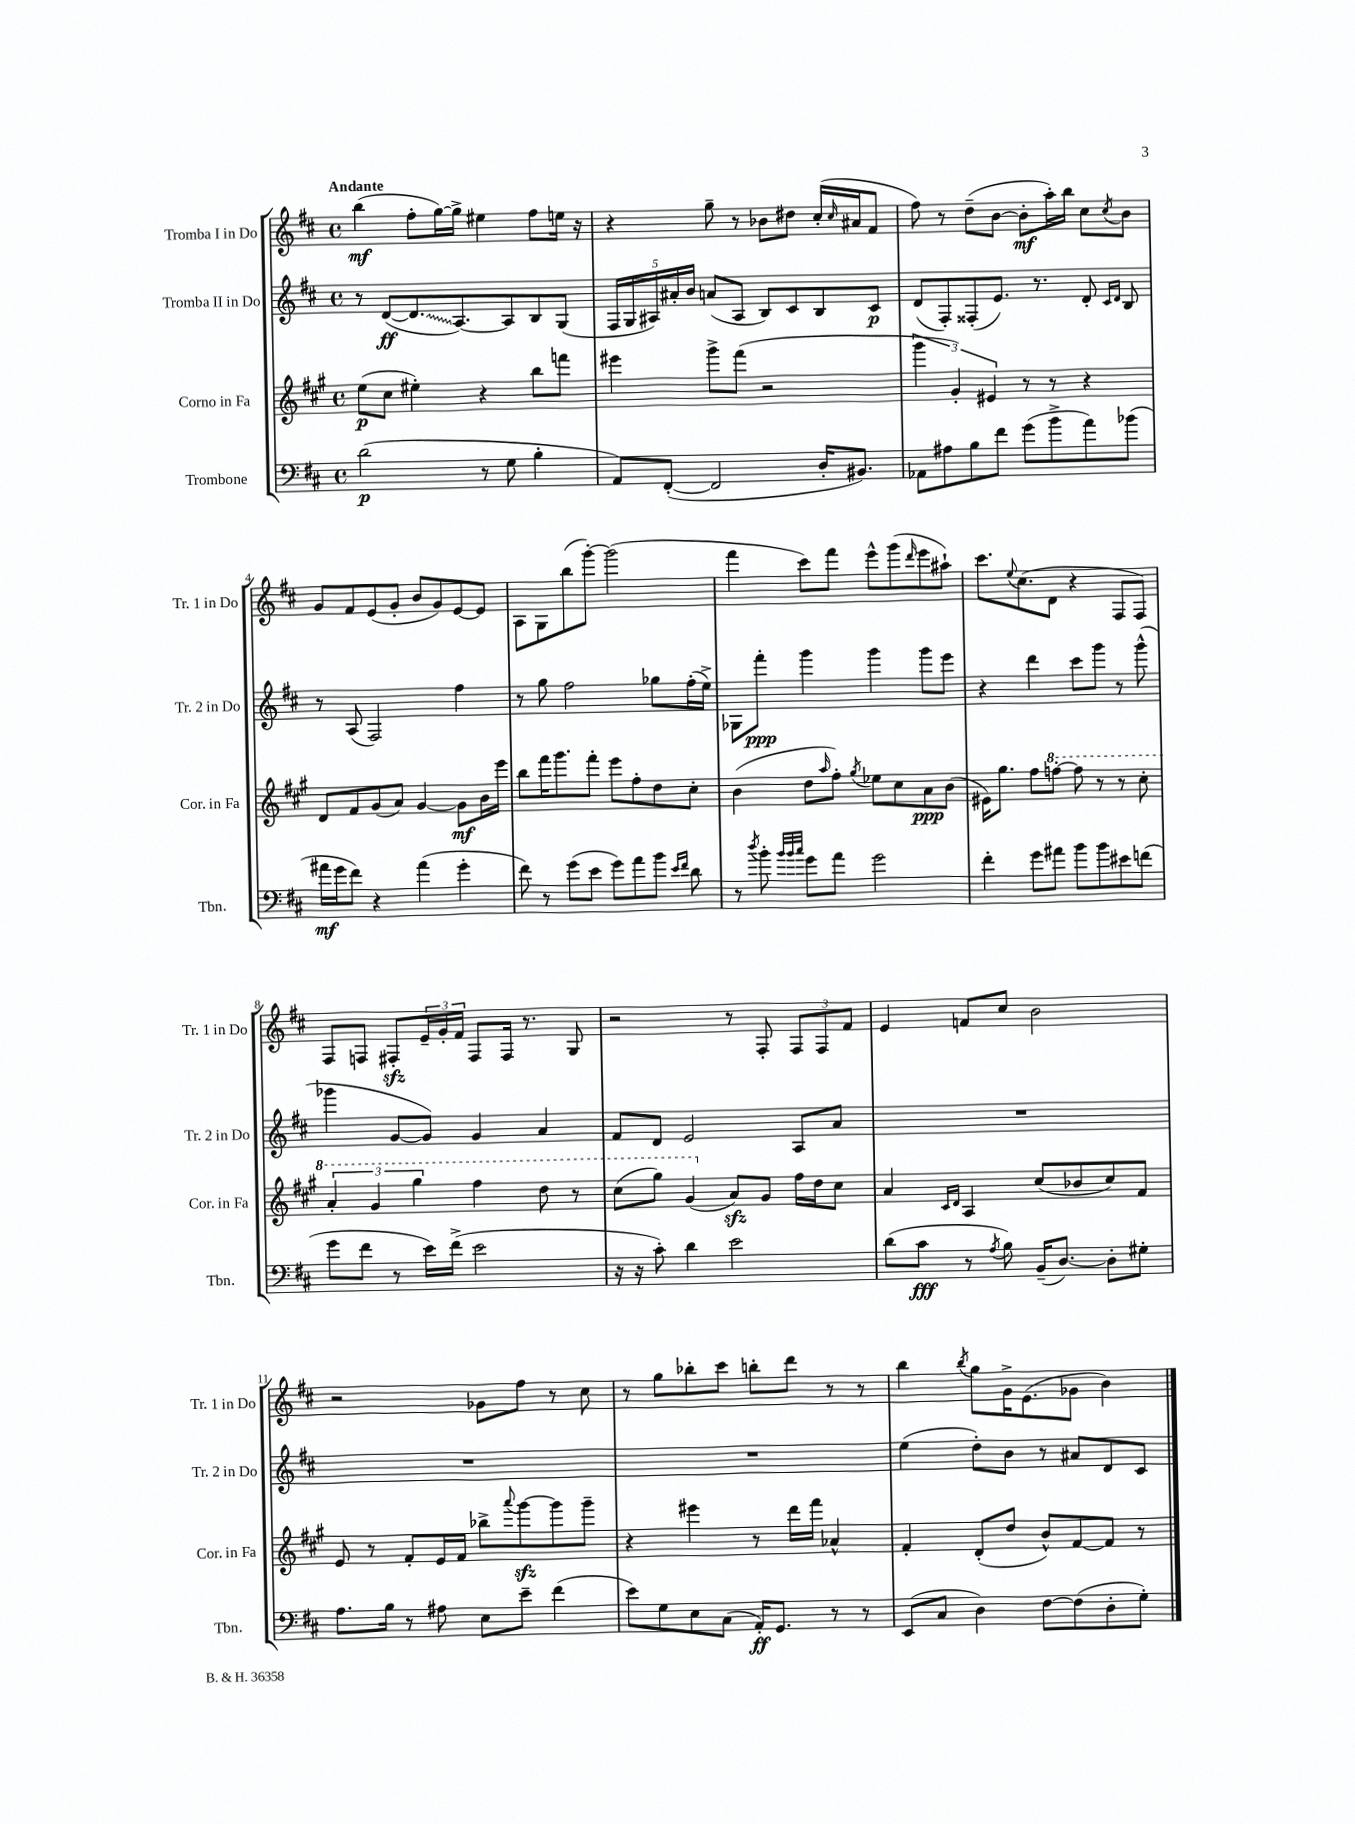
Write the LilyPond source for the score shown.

<<
\new StaffGroup <<
\new Staff = "s0" \with { instrumentName = "Tromba I in Do" shortInstrumentName = "Tr. 1 in Do" } {
    \clef treble \key d \major \defaultTimeSignature \time 4/4 \tempo "Andante"
    b''4\mf( fis''8-. g''16~) g''16-> eis''4 fis''8 e''16 r16 |
    r4 g''8-- r8 bes'8 dis''8 cis''16-.( \grace { cis''16 } ais'16 fis'8 |
    fis''8) r8 d''8--( b'8~ b'8-.\mf a''16-.) b''16 cis''8 \acciaccatura { cis''8 } b'8 |
    g'8 fis'8 e'8( g'8-. b'8 g'8) e'8~ e'8 |
    a8 g8 b''8( g'''8~-.) g'''2( |
    fis'''4 cis'''8) fis'''8 e'''8-^ g'''8( \grace { d'''16 } e'''8 ais''8-!) |
    cis'''8. \appoggiatura { e''8 } cis''8.( d'8 r4 fis8 fis8) |
    fis8 f8 fis8-.\sfz \tuplet 3/2 { e'16-- g'16-. fis'16 } fis8 fis16 r8. g8 |
    r2 r8 fis8-. \tuplet 3/2 { fis8 fis8 fis'8 } |
    e'4 f'8 cis''8 b'2 |
    r2 ges'8 fis''8 r8 cis''8 |
    r8 g''8 bes''8-. cis'''8 b''8-. d'''8 r8 r8 |
    b''4 \acciaccatura { b''8 } g''8 g'16-> e'8.( ges'8 b'4) \bar "|." |
}
\new Staff = "s1" \with { instrumentName = "Tromba II in Do" shortInstrumentName = "Tr. 2 in Do" } {
    \clef treble \key d \major \defaultTimeSignature \time 4/4
    r8 d'8~\ff( \once \override Glissando.style = #'zigzag d'8.\glissando a8.~) a8 b8 g8( |
    \tuplet 5/4 { fis16 g16 ais16) ais'16-. b'16 } a'8( ais8 b8) cis'8 b8 cis'8\p |
    d'8( fis8-.) fisis8-.( e'8.) r8. d'8-. \grace { cis'16 d'16 } b8 |
    r8 a8( fis2) fis''4 |
    r8 g''8 fis''2 ges''8 fis''16-.( e''16->) |
    ges8 fis'''8-.\ppp g'''4 g'''4 g'''8 e'''8 |
    r4 d'''4 cis'''8 g'''8 r8 g'''8-^( |
    ges'''4 g'8~ g'8) g'4 a'4 |
    fis'8 d'8 e'2 a8 a'8 |
    R1 |
    R1 |
    R1 |
    e''4( d''8-.) b'8 r8 ais'8 d'8 cis'8 \bar "|." |
}
\new Staff = "s2" \with { instrumentName = "Corno in Fa" shortInstrumentName = "Cor. in Fa" } {
    \clef treble \key a \major \defaultTimeSignature \time 4/4
    e''8\p( cis''8 eis''4-.) r4 b''8 f'''8 |
    eis'''4 gis'''8-> fis'''8( r2 |
    \tuplet 3/2 { gis'''4 gis'4-.) eis'4 } r8 r8 r4 |
    d'8 fis'8 gis'8( a'8) gis'4~ gis'8\mf b'16 e'''16 |
    b''8 fis'''16 gis'''8. fis'''8-. e'''8 fis''8-. d''8 cis''8-. |
    b'4( d''8 \grace { a''16 } fis''8-.) \acciaccatura { gis''8 } ees''8 cis''8 a'8\ppp b'8( |
    eis'16) gis''8. fis''8 \ottava #1 f'''8~-. f'''8 r8 r8 cis'''8-. |
    \tuplet 3/2 { a''4-. gis''4 gis'''4 } fis'''4 d'''8 r8 |
    cis'''8( gis'''8) gis''4( \ottava #0 a'8\sfz) gis'8 fis''16 d''16 cis''8 |
    a'4 \grace { cis'16 d'16 } a4 cis''8( bes'8 cis''8) fis'8 |
    e'8 r8 fis'8-. e'16 fis'16 bes''8-> \appoggiatura { a'''8 } gis'''8~\sfz gis'''8 gis'''8-- |
    r4 eis'''4 r8 d'''16 fis'''16 aes'4-^ |
    fis'4-. d'8-.( d''8 b'8-^) fis'8~ fis'8 r8 \bar "|." |
}
\new Staff = "s3" \with { instrumentName = "Trombone" shortInstrumentName = "Tbn." } {
    \clef bass \key d \major \defaultTimeSignature \time 4/4
    d'2\p( r8 g8 b4-. |
    a,8) fis,8~-.( fis,2 d16-. bis,8.) |
    aes,8 ais8 b8 fis'8 g'8( b'8-> a'8) bes'8( |
    ais'16\mf g'16 fis'8) r4 ais'4( g'4-. |
    fis'8) r8 g'8( e'8 g'8) a'8 b'8 \grace { e'16 fis'16 } d'8 |
    r8 \acciaccatura { d''8 } b'8-. \grace { b'32 b'32 cis''32 } g'8 a'8 g'2 |
    fis'4-. g'8 ais'8 b'8 b'8 eis'8 f'8( |
    g'8 fis'8 r8 e'16) fis'16->( e'2 |
    r16 r16 cis'8-.) d'4 e'2 |
    d'8( cis'8\fff r8 \acciaccatura { a8 } b8) b,16--( d8.~) d8-. gis8-. |
    a8. b16 r8 ais8 e8 e'8-- fis'4( |
    e'8) g8 e8 cis8( a,16-.\ff) g,8. r8 r8 |
    e,8( cis8 d4) fis8~ fis8( d8-. g8-.) \bar "|." |
}
>>
>>
